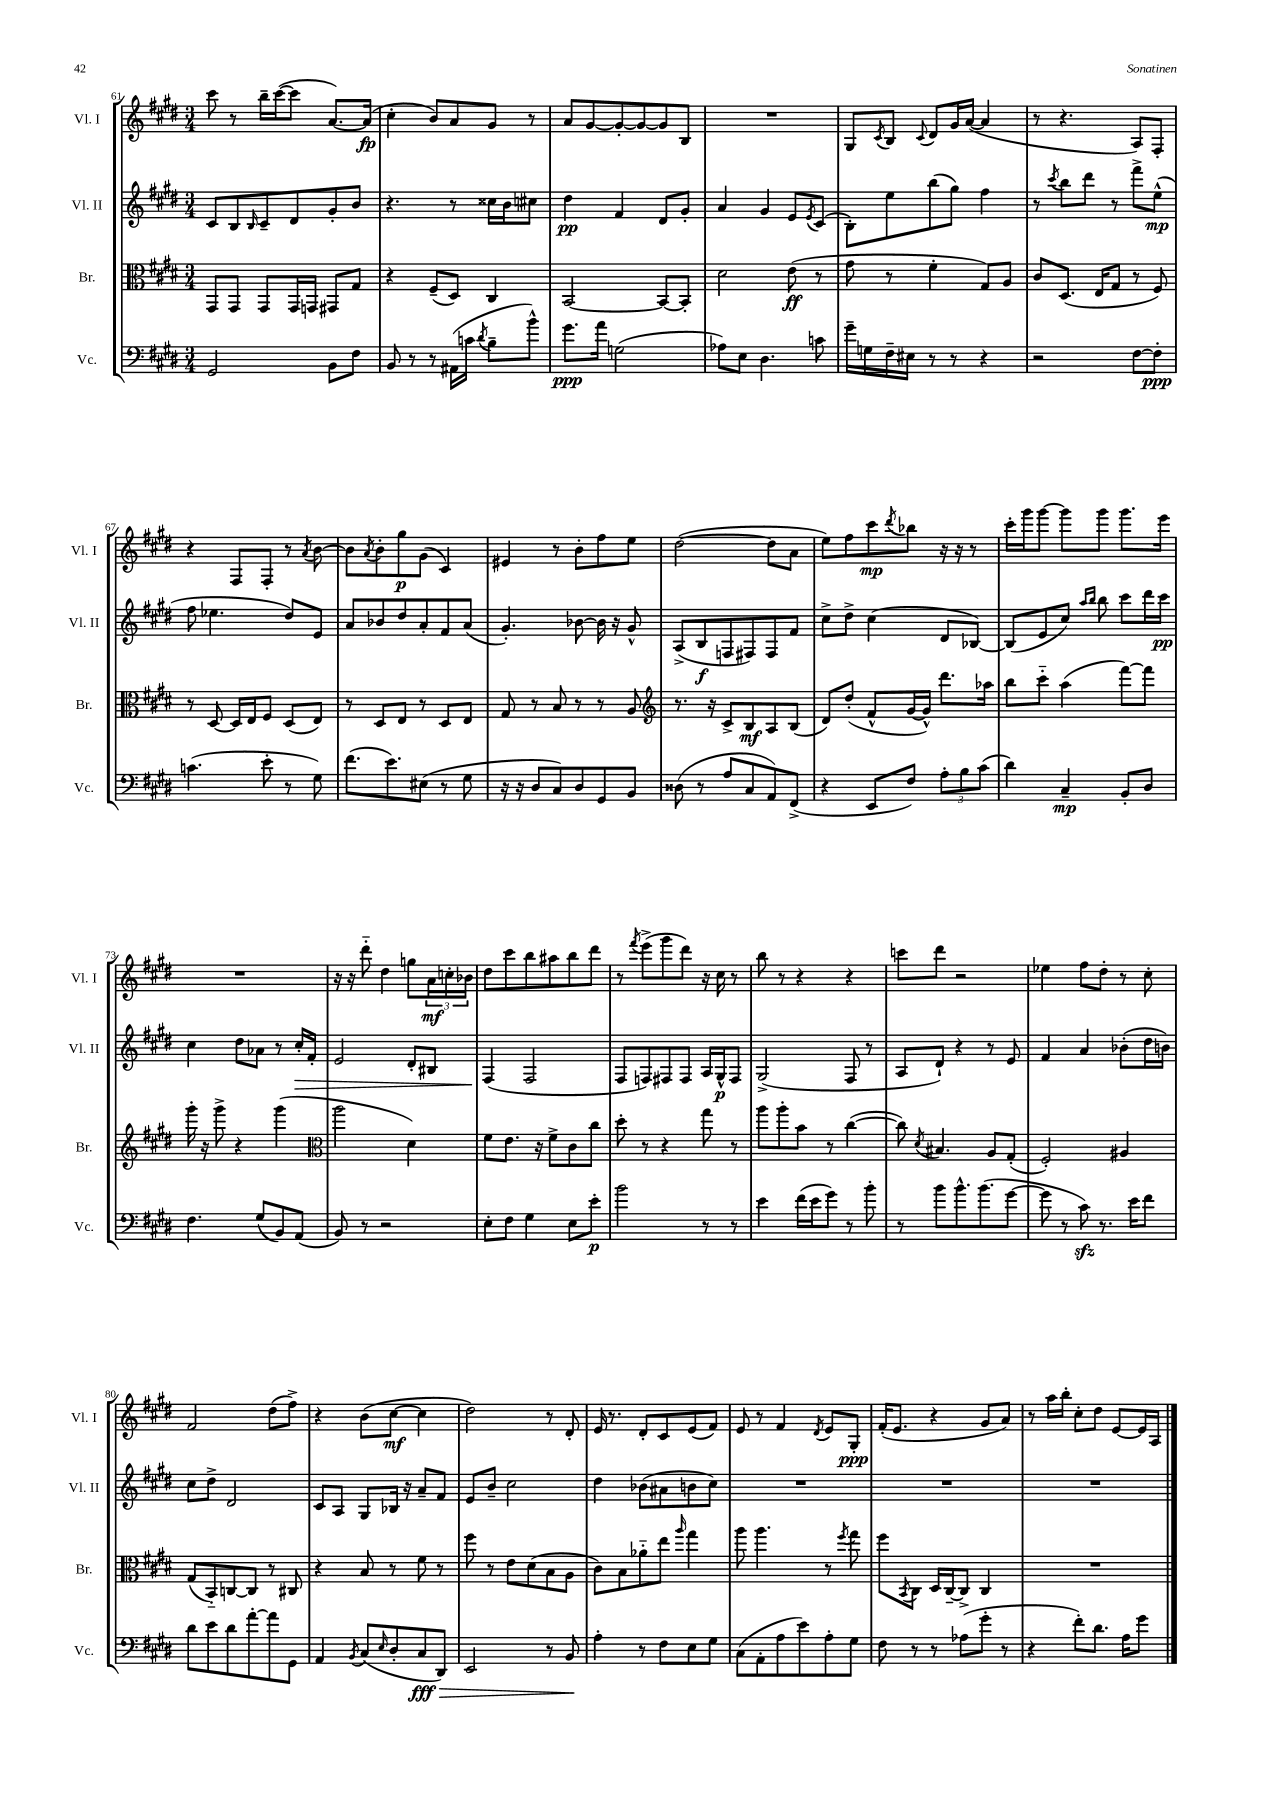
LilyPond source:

<<
\new StaffGroup <<
\new Staff = "s0" \with { instrumentName = "Vl. I" shortInstrumentName = "Vl. I" } {
    \clef treble \key e \major \numericTimeSignature \time 3/4
    cis'''8 r8 b''16-- cis'''16~( cis'''8 a'8.~) a'16\fp( |
    cis''4-. b'8) a'8 gis'8 r8 |
    a'8 gis'8~ gis'8~-. gis'8~ gis'8 b8 |
    R2. |
    gis8 \acciaccatura { cis'8 } b8 \appoggiatura { cis'8 } dis'8 gis'16 a'16~( a'4 |
    r8 r4. a8) fis8-. |
    r4 fis8 fis8-. r8 \acciaccatura { a'8 } b'8~ |
    b'8 \acciaccatura { a'8 } b'8-. gis''8\p gis'8( cis'4) |
    eis'4 r8 b'8-. fis''8 e''8 |
    dis''2~( dis''8 a'8 |
    e''8) fis''8 cis'''8\mp \acciaccatura { dis'''8 } bes''8 r16 r16 r8 |
    cis'''16-. gis'''16 gis'''8~ gis'''8 gis'''8 gis'''8. e'''16 |
    R2. |
    r16 r16 dis'''8-_ dis''4 g''8 \tuplet 3/2 { a'16\mf c''16-. bes'16 } |
    dis''8 cis'''8 b''8 ais''8 b''8 dis'''8 |
    r8 \acciaccatura { fis'''8 } e'''8->( gis'''8 dis'''8) r16 cis''16 r8 |
    b''8 r8 r4 r4 |
    c'''8 dis'''8 r2 |
    ees''4 fis''8 dis''8-. r8 cis''8-. |
    fis'2 dis''8( fis''8->) |
    r4 b'8( cis''8~\mf cis''4 |
    dis''2) r8 dis'8-. |
    e'16 r8. dis'8-. cis'8 e'8( fis'8) |
    e'8 r8 fis'4 \acciaccatura { dis'8 } e'8 gis8-.\ppp |
    fis'16-.( e'8. r4 gis'8 a'8) |
    r8 a''16 b''16-. cis''8-. dis''8 e'8~ e'16 a16 \bar "|." |
}
\new Staff = "s1" \with { instrumentName = "Vl. II" shortInstrumentName = "Vl. II" } {
    \clef treble \key e \major \numericTimeSignature \time 3/4
    cis'8 b8 \grace { b16 } cis'8-- dis'8 gis'8-. b'8 |
    r4. r8 cisis''16 b'16 cis''8 |
    dis''4\pp fis'4 dis'8 gis'8-. |
    a'4 gis'4 e'8 \acciaccatura { e'8 } cis'8( |
    b8-.) e''8 b''8( gis''8) fis''4 |
    r8 \acciaccatura { cis'''8 } b''8 dis'''8 r8 fis'''8-> e''8-^\mp( |
    fis''8 ees''4. dis''8) e'8 |
    a'8 bes'8 dis''8 a'8-. fis'8 a'8( |
    gis'4.-.) bes'8~ bes'16 r16 gis'8-^ |
    a8->( b8\f f8 fis8) fis8 fis'8 |
    cis''8-> dis''8-> cis''4( dis'8 bes8~) |
    bes8( e'8 cis''8) \grace { a''16 b''16 } b''8 cis'''8 dis'''16 cis'''16\pp |
    cis''4 dis''8 aes'8 r8 cis''16-.\> fis'16-. |
    e'2 dis'8-. bis8 |
    fis4\!( fis2 |
    fis8 f8) fis8 fis8 a16 gis16-^\p fis8 |
    gis2->( fis8 r8 |
    a8 dis'8-!) r4 r8 e'8 |
    fis'4 a'4 bes'8-.( dis''16 b'16) |
    cis''8 dis''8-> dis'2 |
    cis'8 a8 gis8 bes16 r16 a'8-- fis'8 |
    e'8 b'8-- cis''2 |
    dis''4 bes'8( ais'8 b'8 cis''8) |
    R2. |
    R2. |
    R2. \bar "|." |
}
\new Staff = "s2" \with { instrumentName = "Br." shortInstrumentName = "Br." } {
    \clef alto \key e \major \numericTimeSignature \time 3/4
    gis,8 gis,8 gis,8 gis,16 g,16 gis,8 gis8 |
    r4 fis8--( dis8) cis4 |
    b,2~ b,8~ b,8-. |
    dis'2 e'8\ff( r8 |
    gis'8 r8 fis'4-. gis8) a8 |
    cis'8 dis8.( e16 gis8 r8 fis8) |
    r8 dis8~ dis16 e16 fis8 dis8( e8) |
    r8 dis8 e8 r8 dis8 e8 |
    gis8 r8 b8 r8 r8 a8 |
    \clef treble r8. r16 cis'8-> b8\mf a8 b8( |
    dis'8) dis''8-.( fis'8-^ gis'16~ gis'16-^) dis'''8. aes''16 |
    b''8 cis'''8-_ a''4( fis'''8~) fis'''8 |
    gis'''16-. r16 gis'''8-> r4 gis'''4( |
    \clef alto a''2 dis'4) |
    fis'8 e'8. r16 fis'8-> cis'8 cis''8 |
    dis''8-. r8 r4 gis''8 r8 |
    a''8 a''8-. b'8 r8 cis''4~( |
    cis''8) \acciaccatura { dis'8 } bis4. a8 gis8-.( |
    fis2-.) ais4 |
    gis8( b,8-_) c8~ c8 r8 cis8 |
    r4 b8 r8 fis'8 r8 |
    fis''8 r8 e'8 dis'8( b8 a8 |
    cis'8) b8 aes'8-_ e''8 \grace { a''16 } gis''4 |
    a''8 a''4. r8 \acciaccatura { fis''8 } gis''8 |
    fis''8 \acciaccatura { b,8 } cis8 dis16 cis16~-- cis8-> cis4 |
    R2. \bar "|." |
}
\new Staff = "s3" \with { instrumentName = "Vc." shortInstrumentName = "Vc." } {
    \clef bass \key e \major \numericTimeSignature \time 3/4
    gis,2 b,8 fis8 |
    b,8 r8 r8 ais,16( c'16 \acciaccatura { dis'8 } b8-- b'8-^) |
    gis'8.\ppp a'16 g2( |
    aes8) e8 dis4. c'8 |
    gis'16-- g16 fis16-- eis16 r8 r8 r4 |
    r2 fis8~ fis8-.\ppp |
    c'4.( e'8-. r8 gis8) |
    fis'8.( e'8.) eis8( r8 gis8 |
    r16 r16 dis8 cis8) dis8 gis,8 b,8 |
    disis8( r8 a8 cis8 a,8) fis,8->( |
    r4 e,8 fis8) \tuplet 3/2 { a8-. b8 cis'8( } |
    dis'4) cis4--\mp b,8-. dis8 |
    fis4. gis8( b,8) a,8( |
    b,8) r8 r2 |
    e8-. fis8 gis4 e8 e'8-.\p |
    b'2 r8 r8 |
    e'4 fis'16( e'16 gis'8) r8 b'8-. |
    r8 b'8 b'8.-^ b'8.( gis'8~ |
    gis'8 r8 cis'8\sfz) r8. e'16 fis'8 |
    dis'8 e'8 dis'8 a'8~-. a'8 gis,8 |
    a,4 \acciaccatura { b,8 } cis8( \grace { e16 } dis8-. cis8\fff\> dis,8) |
    e,2 r8 b,8\! |
    a4-. r8 fis8 e8 gis8 |
    cis8( a,8-. a8 e'8) a8-. gis8 |
    fis8 r8 r8 aes8( gis'8-. r8 |
    r4 fis'8-.) dis'8. a16 gis'8 \bar "|." |
}
>>
>>
\layout { \context { \Score currentBarNumber = #61 } }
